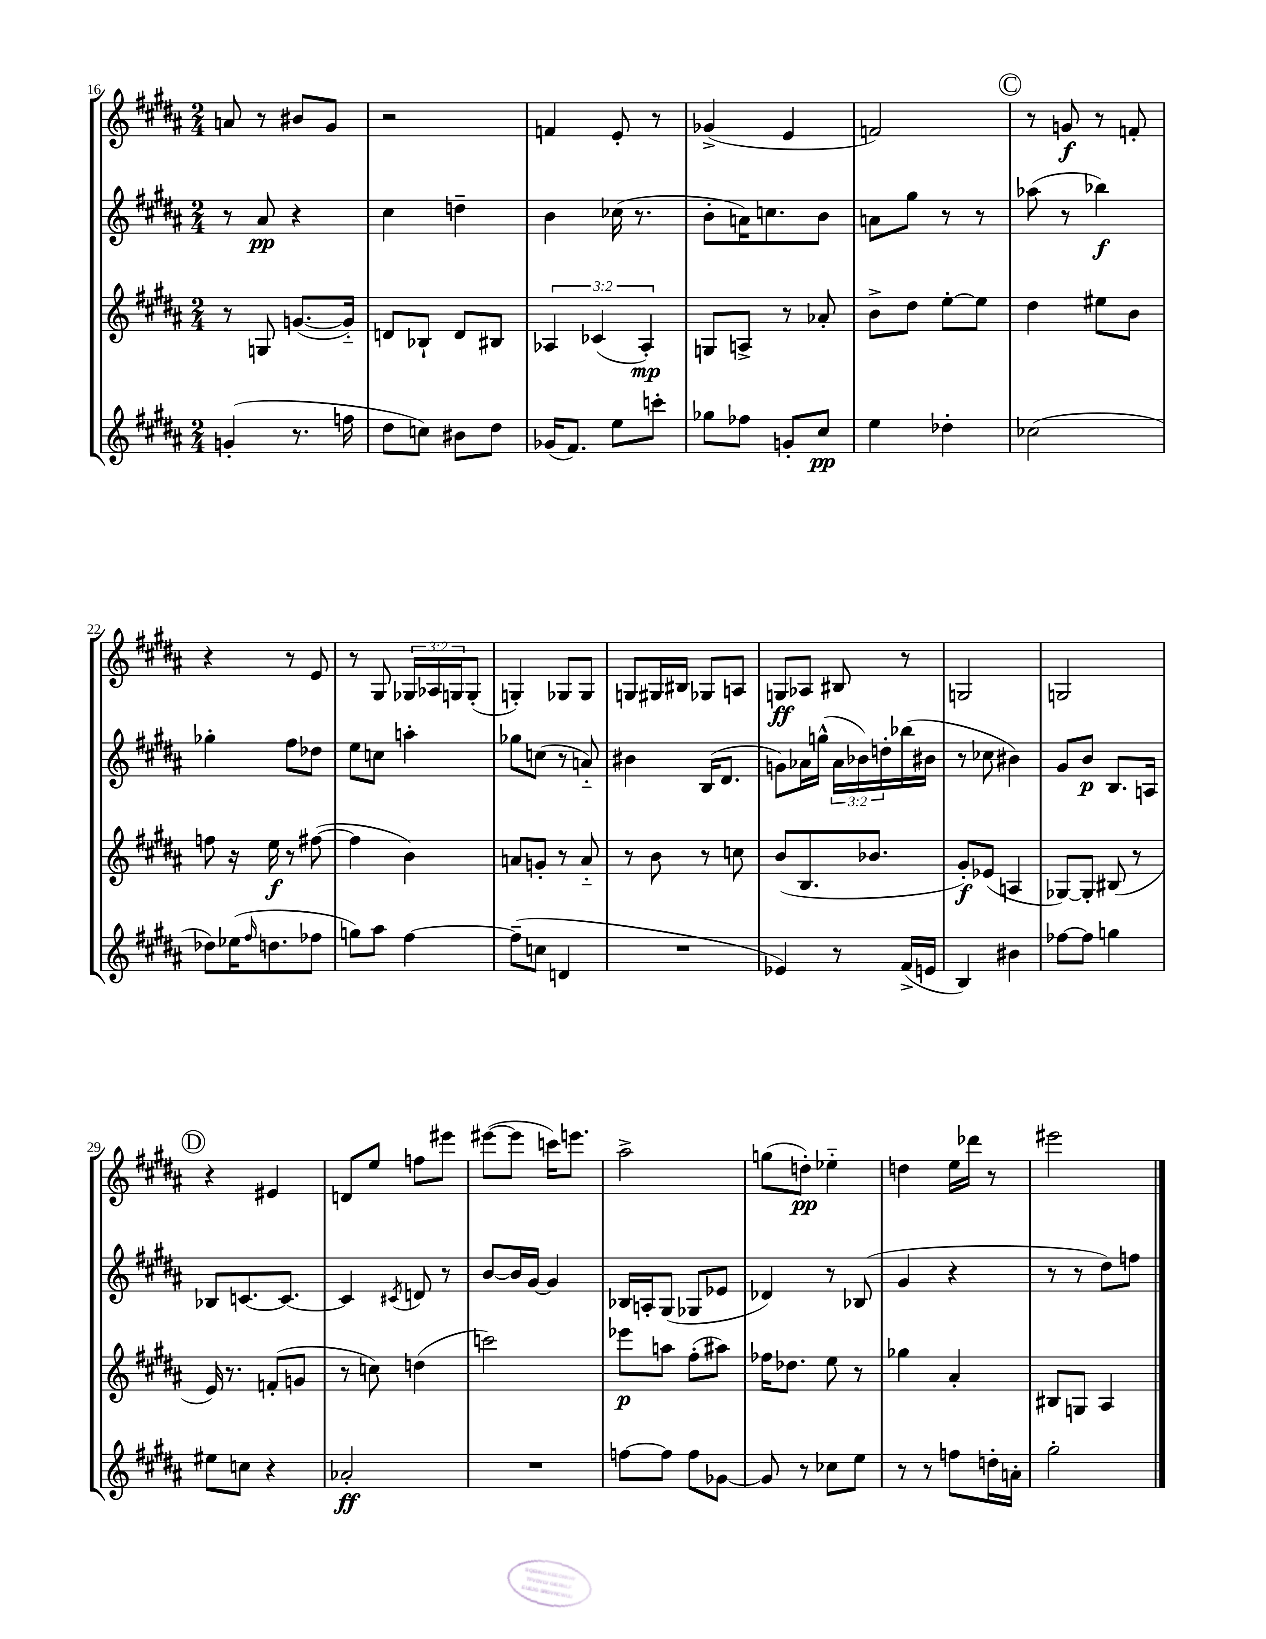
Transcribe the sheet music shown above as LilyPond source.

<<
\new StaffGroup <<
\new Staff = "s0" {
    \clef treble \key b \major \numericTimeSignature \time 2/4 \override Staff.TupletNumber.text = #tuplet-number::calc-fraction-text
    a'8 r8 bis'8 gis'8 |
    r2 |
    f'4 e'8-. r8 |
    ges'4->( e'4 |
    f'2) |
    \mark \markup { \circle "C" } r8 g'8\f r8 f'8-. |
    r4 r8 e'8 |
    r8 gis8 \tuplet 3/2 { ges16 aes16 g16 } g8-.( |
    g4-.) ges8 ges8 |
    g8 gis16 bis16 ges8 a8 |
    g8\ff aes8 bis8 r8 |
    g2 |
    g2 |
    \mark \markup { \circle "D" } r4 eis'4 |
    d'8 e''8 f''8 eis'''8 |
    eis'''8~( eis'''8 c'''16) e'''8. |
    ais''2-> |
    g''8( d''8-.\pp) ees''4-_ |
    d''4 e''16 des'''16 r8 |
    eis'''2 \bar "|." |
}
\new Staff = "s1" {
    \clef treble \key b \major \numericTimeSignature \time 2/4 \override Staff.TupletNumber.text = #tuplet-number::calc-fraction-text
    r8 ais'8\pp r4 |
    cis''4 d''4-- |
    b'4 ces''16( r8. |
    b'8-. a'16) c''8. b'8 |
    a'8 gis''8 r8 r8 |
    \mark \markup { \circle "C" } aes''8( r8 bes''4\f) |
    ges''4-. fis''8 des''8 |
    e''8 c''8 a''4-. |
    ges''8 c''8( r8 a'8-_) |
    bis'4 b16( dis'8. |
    g'8) aes'16 g''16-^( \tuplet 3/2 { aes'16 bes'16) d''16-. } bes''16( bis'16 |
    r8 ces''8 bis'4) |
    gis'8 b'8\p b8. a16 |
    \mark \markup { \circle "D" } bes8 c'8.~ c'8.~ |
    c'4 \acciaccatura { cis'8 } d'8 r8 |
    b'8~ b'16 gis'16~ gis'4 |
    bes16 a16-. gis8( ges8 ees'8 |
    des'4) r8 bes8( |
    gis'4 r4 |
    r8 r8 dis''8) f''8 \bar "|." |
}
\new Staff = "s2" {
    \clef treble \key b \major \numericTimeSignature \time 2/4 \override Staff.TupletNumber.text = #tuplet-number::calc-fraction-text
    r8 g8 g'8.~( g'16-_) |
    d'8 bes8-! d'8 bis8 |
    \tuplet 3/2 { aes4 ces'4( aes4-.\mp) } |
    g8 a8-> r8 aes'8-. |
    b'8-> dis''8 e''8~-. e''8 |
    \mark \markup { \circle "C" } dis''4 eis''8 b'8 |
    f''8 r16 e''16\f r8 fis''8~( |
    fis''4 b'4) |
    a'8 g'8-. r8 a'8-_ |
    r8 b'8 r8 c''8 |
    b'8( b8. bes'8. |
    gis'8-.\f) ees'8( a4 |
    ges8~) ges8-. bis8( r8 |
    \mark \markup { \circle "D" } e'16) r8. f'8-.( g'8 |
    r8 c''8) d''4( |
    c'''2) |
    ees'''8\p a''8 fis''8-.( ais''8) |
    fes''16 des''8. e''8 r8 |
    ges''4 ais'4-. |
    bis8 g8 ais4 \bar "|." |
}
\new Staff = "s3" {
    \clef treble \key b \major \numericTimeSignature \time 2/4
    g'4-.( r8. f''16 |
    dis''8 c''8) bis'8 dis''8 |
    ges'16( fis'8.) e''8 c'''8-. |
    ges''8 fes''8 g'8-. cis''8\pp |
    e''4 des''4-. |
    \mark \markup { \circle "C" } ces''2( |
    des''8) ees''16( \grace { fis''16 } d''8. fes''8 |
    g''8) ais''8 fis''4~ |
    fis''8--( c''8 d'4 |
    R2 |
    ees'4) r8 fis'16->( e'16 |
    b4) bis'4 |
    fes''8~ fes''8 g''4 |
    \mark \markup { \circle "D" } eis''8 c''8 r4 |
    aes'2-.\ff |
    R2 |
    f''8~ f''8 f''8 ges'8~ |
    ges'8 r8 ces''8 e''8 |
    r8 r8 f''8 d''16-. a'16-. |
    gis''2-. \bar "|." |
}
>>
>>
\layout { \context { \Score currentBarNumber = #16 } }
